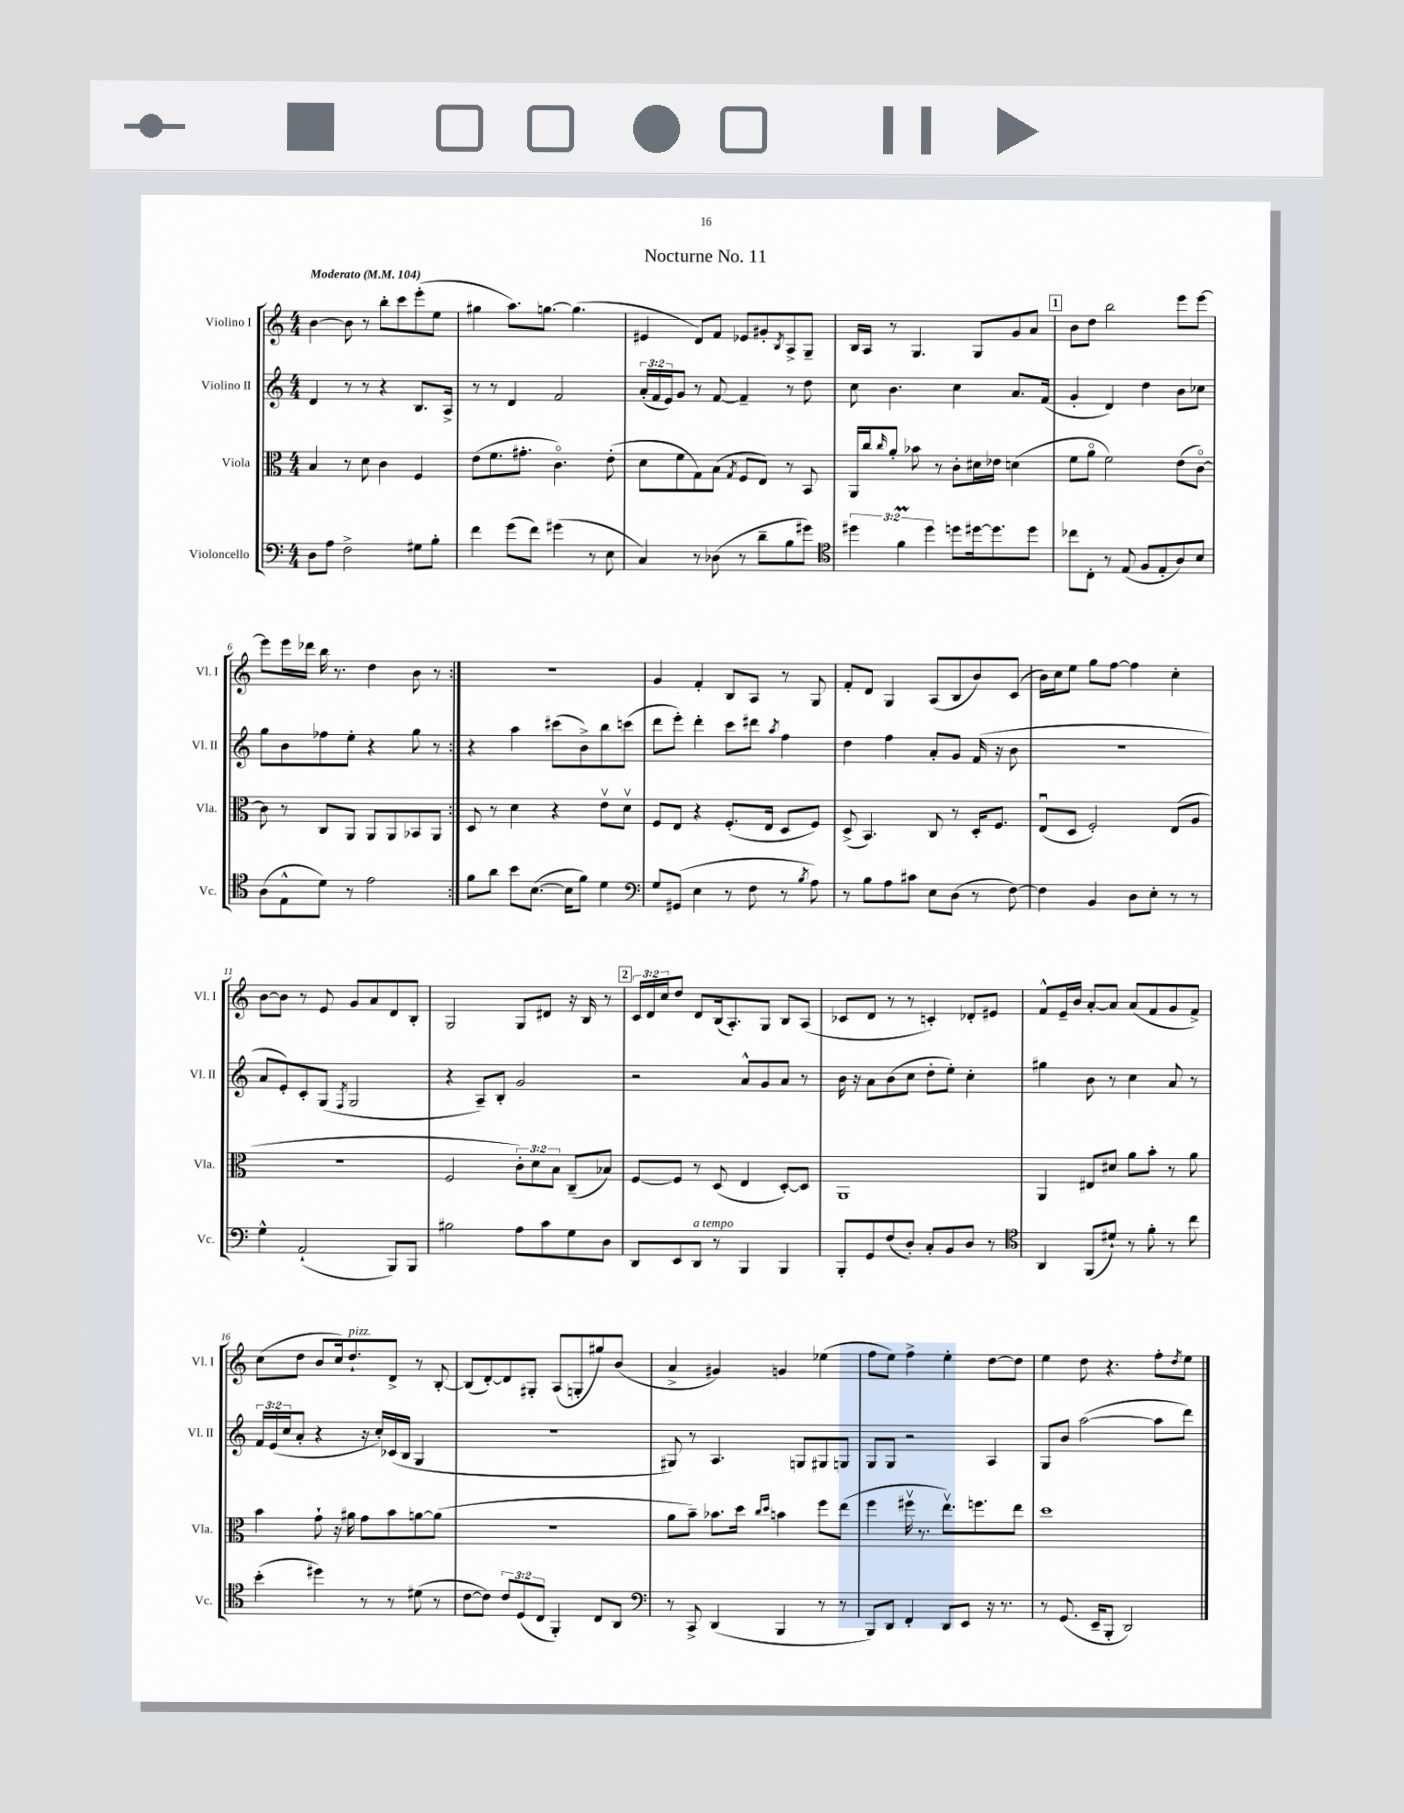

**kern	**kern	**kern	**kern
*part4	*part3	*part2	*part1
*staff4	*staff3	*staff2	*staff1
*I"Violoncello	*I"Viola	*I"Violino II	*I"Violino I
*I'Vc.	*I'Vla.	*I'Vl. II	*I'Vl. I
*clefF4	*clefC3	*clefG2	*clefG2
*k[]	*k[]	*k[]	*k[]
*M4/4	*M4/4	*M4/4	*M4/4
*MM104	*MM104	*MM104	*MM104
=1	=1	=1	=1
!	!	!	!LO:TX:a:B:t=Moderato
8D\L	4B/	4d/	[4b\
8A\J	.	.	.
2F^\	8r	8r	8b\]
.	8d\	8r	8r
.	4c\	4r	8bb'\L
.	.	.	8ccc\
8G#X\L	4F/	8.B/L	(8eee'\
8B'\J	.	.	8ee\J
.	.	16A^/Jk	.
=2	=2	=2	=2
4f\	(8e\L	8r	4gg#X\
.	8.f\	8r	.
(8g\L	.	4d/	8.aa\L)
.	8.g#X'\J	.	.
8f\J)	.	.	.
.	.	.	[8.ggn\J
(4g#X\	4.c\)	2f/	.
.	.	.	(4.gg\]
8r	.	.	.
8E\	(8e'\	.	.
=3	=3	=3	=3
4C/)	8d\L	(24a'/LL	4e#X/
.	.	24f/	.
.	.	24e/J)	.
.	8f\	8g/J	.
8r	8G\)	8r	8d/L)
(8D-X\	(8B\J	[8f/	8f/J
.	8qG/	.	.
8r	8F/L	4f~/]	8e-X/L
8d~\L	8E/J)	.	8g#X'/
.	.	.	8qB/
8B\	8r	8r	8A^/
8g#X\J)	8BB/	8dd\	8G~/J
=4	=4	=4	=4
*clefC4	*	*	*
6dd#X\	16AA/LL	8cc\	16B/LL
.	16cc/J	.	16A/JJ
.	16qqcc/	.	.
.	8a'/J	4.b\	8r
6fM\	.	.	.
.	8b-X\	.	4.G/
6dd#\	.	.	.
.	8r	.	.
8ddn\L	8c'\L	4cc\	.
[16dd#X\k	16d#X\L	.	8G/L
8.dd#\]	16e-X\JJ	.	.
.	(4dn\	8.a/L	8g/
8dd#\J	.	.	8a/J
.	.	(16f/Jk	.
!!LO:REH:place=s1:t=1
=5	=5	=5	=5
8cc-X\L	8f\L	4g'/	8b\L
8C'\J	8a\J	.	8dd\J
8r	2f\)	4d/)	2bb\
(8E/	.	.	.
8F/L	.	4dd\	.
8E'/	.	.	.
8A/)	(8e\L	8b\L	8eee\L
8B/J	[8c\J)	8cc-X\J	[8eee\J
!!LO:LB:g=z
=6	=6	=6	=6
(8A\L	8c\]	8gg\L	8eee\L]
8E^^\	8r	8b\	16eee\L
.	.	.	16ddd-X\JJ
8d\J)	8C/L	8ff-X\	16bb\
.	.	.	8.r
8r	8AA/J	8ee'\J	.
2e\	8AA/L	4r	4dd\
.	8AA/	.	.
.	8BB-X/	8gg\	8b\
.	8AA/J	8r	8r
=7:|!	=7:|!	=7:|!	=7:|!
8f\L	8D/	4r	1r
8a\J	8r	.	.
8b\L	4d\	4aa\	.
([8.B\J	.	.	.
.	4r	(8ccc#X\L	.
16B\KL]	.	.	.
8f\J)	.	8b^\)	.
4d\	8ev\L	8bb\	.
.	8dv\J	(8cccn\J	.
=8	=8	=8	=8
*clefF4	*	*	*
8G/L	8F/L	8ddd\L	4g/
(8GG#X/J	8E/J	8eee'\J)	.
4E\	4r	4ddd'\	4f'/
8r	(8.F'/L	8ccc\L	8B/L
8F\	.	8ddd#X\J	8A/J
.	16E/Jk	.	.
.	.	8qaa/	.
8r	8D/L	4ff\	8r
8qB/	.	.	.
8A\)	8F/J)	.	8G/
=9	=9	=9	=9
8r	(8D^/	4dd\	8f'/L
8B\L	4.BB/)	.	8d/J
8A\	.	4ff\	4G/
8c#X\J	.	.	.
8E\L	8C/	8a'/L	(8A/L
(8D\J	8r	8g/J	8B/
8r	16D'/KL	(16f/	8b/)
.	8.F/J	16r	.
[8F\)	.	8b\	(8c/J
=10	=10	=10	=10
4F\]	(8Eu/L	1r	16b\LL)
.	.	.	16cc\J
.	8D/J	.	8ee\J
4BB/	2F'/)	.	8gg\L
.	.	.	[8ff\J
8D\L	.	.	4ff\]
8E'\J	.	.	.
8r	(8E/L	.	4cc'\
8r	8A/J	.	.
!!LO:LB:g=z
=11	=11	=11	=11
4G^^\	1r	8a/L	[8b\L
.	.	8e'/)	8b\J]
(2AA`/	.	8c'/	8r
.	.	(8G/J	8e/
.	.	8qF/	.
.	.	2G/	8g/L
.	.	.	8a/
8BBB/L)	.	.	8d/
8BBB/J	.	.	8B'/J
=12	=12	=12	=12
2B#X\	2F/	4r	2G/
.	.	8A~/L)	.
.	.	8B'/J	.
8A\L	12c'\L)	2g/	8G/L
.	12d\	.	.
8c\	.	.	8d#X/J
.	12B\J	.	.
8G\	(8C~/L	.	16r
.	.	.	16B/
8D\J	8B-X/J)	.	8r
!!LO:REH:place=s1:t=2
=13	=13	=13	=13
8DD/L	[8F/L	2r	24c/LL
.	.	.	24d/
.	.	.	24cc/J
8EE/	8F/J]	.	8dd/J
!LO:TX:a:i:t=a tempo	!	!	!
8DD/J	8r	.	8d/L
8r	(8D/	.	(16B/k
.	.	.	8.A'/)
4BBB/	4E/	8a^^/L	.
.	.	8g/	8G/J
4BBB/	[8D'/L)	8a/J	8B/L
.	8D/J]	8r	(8A/J
=14	=14	=14	=14
8BBB'/L	1AA	16b\	8c-X/L
.	.	16r	.
8GG/	.	8a\L	8d/J
(8F/	.	(8b\	8r
8D'/J)	.	8cc\J	8r
8C'/L	.	8dd'\L	4cn'/)
8BB/	.	8ee'\J)	.
8D/J	.	4cc'\	8d-X'/L
8r	.	.	8e#X/J
=15	=15	=15	=15
*clefC4	*	*	*
4AA/	4AA/	4gg#X\	8f^^/L
.	.	.	16e~/L
.	.	.	16b/JJ
(8FF/L	8E#X/L	8b\	[8a'/L
8d#X`/J)	8d#X/J	8r	8a/J]
8r	8a\L	4cc\	(8a/L
8f'\	8b'\J	.	8f/
8r	8r	8a/	8g/
8cc\	8a\	8r	8f^/J)
!!LO:LB:g=z
=16	=16	=16	=16
(4b'\	4b\	24f/LL	(8cc\L
.	.	(24e/	.
.	.	24cc/J	.
.	.	8a'/J	8dd\J
4dd#X\)	8g`\	4r	8b/L
.	16r	.	16cc/k)
!	!	!	!LO:TX:a:i:t=pizz.
.	16a#X\	.	8.dd`/
8r	8g\L	16r	.
.	.	16cc'/LL)	.
8r	8b\	(16c-X/	8d^/J
.	.	16B/JJ	.
(8d#X\	[8an\	4G/	8r
8r	(8a\J]	.	[8B'/
=17	=17	=17	=17
[8c\L	1r	1r	(8B/L]
8c\J])	.	.	[8d'/)
12c/L	.	.	8d/]
(12D/	.	.	.
.	.	.	8G#X'/J
12C/J	.	.	.
4FF'/)	.	.	(8A/L
.	.	.	8Gn'/
8C/L	.	.	8gg#X/)
8AA/J	.	.	(8b/J
=18	=18	=18	=18
*clefF4	*	*	*
8r	8a\L	8G#X/)	4a^/
8CC^/	8b~\J)	8r	.
(4DD/	8.b-X\L	4.A/	4g#X/)
.	16dd\Jk	.	.
.	16qqcc/LL	.	.
.	16qqdd/JJ	.	.
4BBB/	4bn\	.	4gn/
.	.	8Gn/L	.
8r	8ff\L	8G#X/	(4ee-X\
8r	(8ee\J	8Gn/J	.
=19	=19	=19	=19
8BBB/L)	4ff\	8G/L	8ff\L
8DD/J	.	8G/J	8ee\J)
4FF'/	16ff#Xv\	2r	4ff^\
.	8.r	.	.
8DD/L	8.eev\L)	.	4ee'\
8EE/J	.	.	.
.	8.ffn\	.	.
16r	.	4A/	[8dd\L
8.r	.	.	.
.	8ee\J	.	8dd\J]
=20	=20	=20	=20
8r	1dd	8G/L	4ee\
(8.GG/	.	8b/J	.
.	.	([2aa\	8dd\
16EE~/KL	.	.	.
8BBB'/J	.	.	4.r
2DD/)	.	.	.
.	.	8aa\L]	8ff'\L
.	.	.	8qdd/
.	.	8ddd\J)	8ee\J
==	==	==	==
*-	*-	*-	*-
